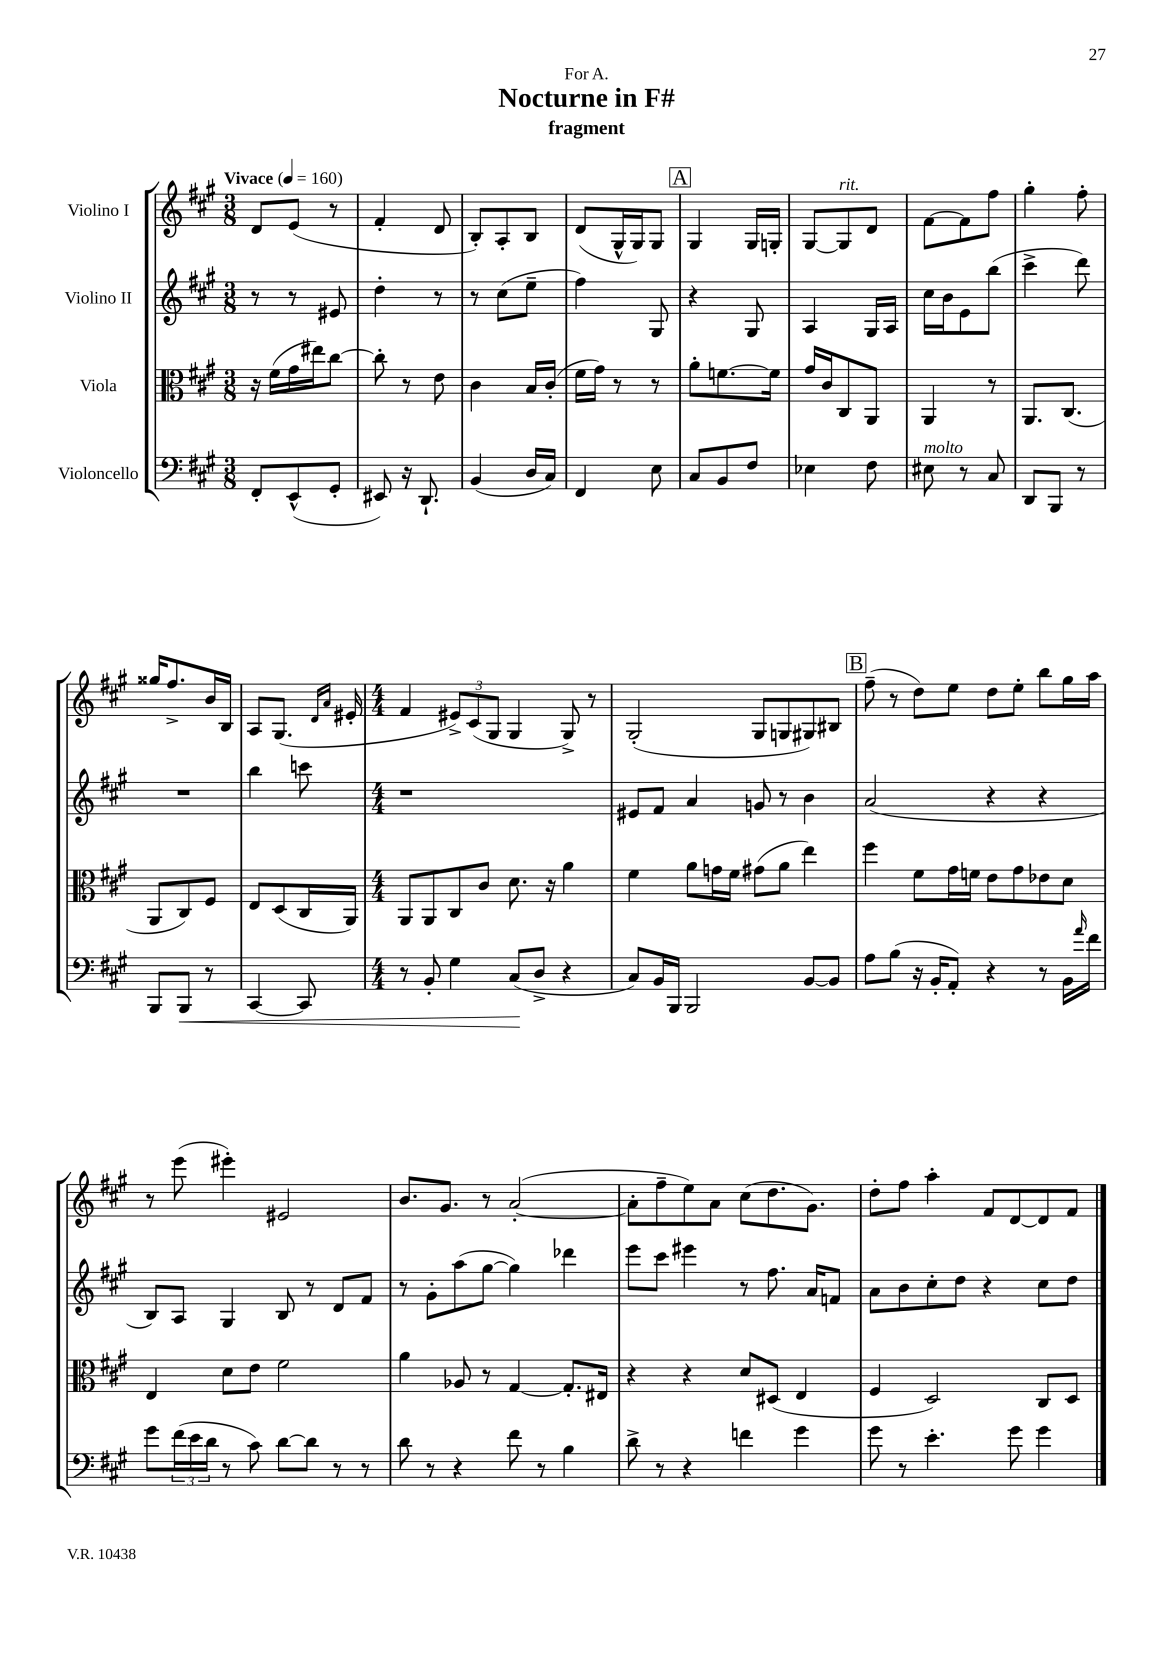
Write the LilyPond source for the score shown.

\header { title = "Nocturne in F#" subtitle = "fragment" dedication = "For A." }
<<
\new StaffGroup <<
\new Staff = "s0" \with { instrumentName = "Violino I" } {
    \clef treble \key a \major \numericTimeSignature \time 3/8 \tempo "Vivace" 4 = 160
    d'8 e'8( r8 |
    fis'4-. d'8 |
    b8-.) a8-. b8 |
    d'8( gis16-^ gis16) gis8 |
    \mark \markup { \box "A" } gis4 gis16 g16-. |
    gis8~ gis8^\markup { \italic "rit." } d'8 |
    fis'8~ fis'8 fis''8 |
    gis''4-. fis''8-. |
    gisis''16 fis''8.-> b'16 b16 |
    a8 gis8.( \grace { d'16 a'16 } eis'16-. |
    \numericTimeSignature \time 4/4 fis'4 \tuplet 3/2 { eis'8->) cis'8( gis8 } gis4 gis8->) r8 |
    gis2-.( gis8 g8 gis8) bis8 |
    \mark \markup { \box "B" } fis''8--( r8 d''8) e''8 d''8 e''8-. b''8 gis''16 a''16 |
    r8 e'''8( eis'''4-.) eis'2 |
    b'8. gis'8. r8 a'2~-.( |
    a'8-. fis''8-- e''8) a'8 cis''8( d''8. gis'8.) |
    d''8-. fis''8 a''4-. fis'8 d'8~ d'8 fis'8 \bar "|." |
}
\new Staff = "s1" \with { instrumentName = "Violino II" } {
    \clef treble \key a \major \numericTimeSignature \time 3/8
    r8 r8 eis'8 |
    d''4-. r8 |
    r8 cis''8( e''8-- |
    fis''4) gis8 |
    \mark \markup { \box "A" } r4 gis8 |
    a4 gis16 a16 |
    cis''16 b'16 e'8 b''8( |
    cis'''4-> d'''8) |
    R4. |
    b''4 c'''8 |
    \numericTimeSignature \time 4/4 r1 |
    eis'8 fis'8 a'4 g'8 r8 b'4 |
    \mark \markup { \box "B" } a'2( r4 r4 |
    b8) a8 gis4 b8 r8 d'8 fis'8 |
    r8 gis'8-. a''8( gis''8~ gis''4) des'''4 |
    e'''8 cis'''8 eis'''4 r8 fis''8. a'16 f'8 |
    a'8 b'8 cis''8-. d''8 r4 cis''8 d''8 \bar "|." |
}
\new Staff = "s2" \with { instrumentName = "Viola" } {
    \clef alto \key a \major \numericTimeSignature \time 3/8
    r16 fis'16( gis'16 eis''16) cis''8~ |
    cis''8-. r8 e'8 |
    cis'4 b16 cis'16-.( |
    fis'16 gis'16) r8 r8 |
    \mark \markup { \box "A" } a'8-. f'8.~ f'16 |
    gis'16 cis'16 cis8 a,8 |
    a,4 r8 |
    a,8. cis8.( |
    a,8 cis8) fis8 |
    e8 d8( cis16 a,16) |
    \numericTimeSignature \time 4/4 a,8 a,8 cis8 cis'8 d'8. r16 a'4 |
    fis'4 a'8 g'16 fis'16 gis'8( a'8 e''4) |
    \mark \markup { \box "B" } fis''4 fis'8 gis'16 f'16 e'8 gis'8 ees'8 d'8 |
    e4 d'8 e'8 fis'2 |
    a'4 aes8 r8 gis4~ gis8.-. eis16 |
    r4 r4 d'8 dis8( e4 |
    fis4 d2) cis8 d8 \bar "|." |
}
\new Staff = "s3" \with { instrumentName = "Violoncello" } {
    \clef bass \key a \major \numericTimeSignature \time 3/8
    fis,8-. e,8-^( gis,8-. |
    eis,8) r16 d,8.-! |
    b,4( d16 cis16) |
    fis,4 e8 |
    \mark \markup { \box "A" } cis8 b,8 fis8 |
    ees4 fis8 |
    eis8^\markup { \italic "molto" } r8 cis8 |
    d,8 b,,8 r8 |
    b,,8 b,,8\< r8 |
    cis,4~ cis,8 |
    \numericTimeSignature \time 4/4 r8 b,8-. gis4 cis8\!( d8-> r4 |
    cis8) b,16 b,,16 b,,2 b,8~ b,8 |
    \mark \markup { \box "B" } a8 b8( r16 b,16-. a,8-.) r4 r8 b,16 \grace { a'16 } fis'16 |
    gis'8 \tuplet 3/2 { fis'16( e'16 d'16 } r8 cis'8) d'8~ d'8 r8 r8 |
    d'8 r8 r4 fis'8 r8 b4 |
    d'8-> r8 r4 f'4 gis'4 |
    gis'8 r8 e'4.-. gis'8 gis'4 \bar "|." |
}
>>
>>
\layout { \context { \Score \remove "Bar_number_engraver" } }
